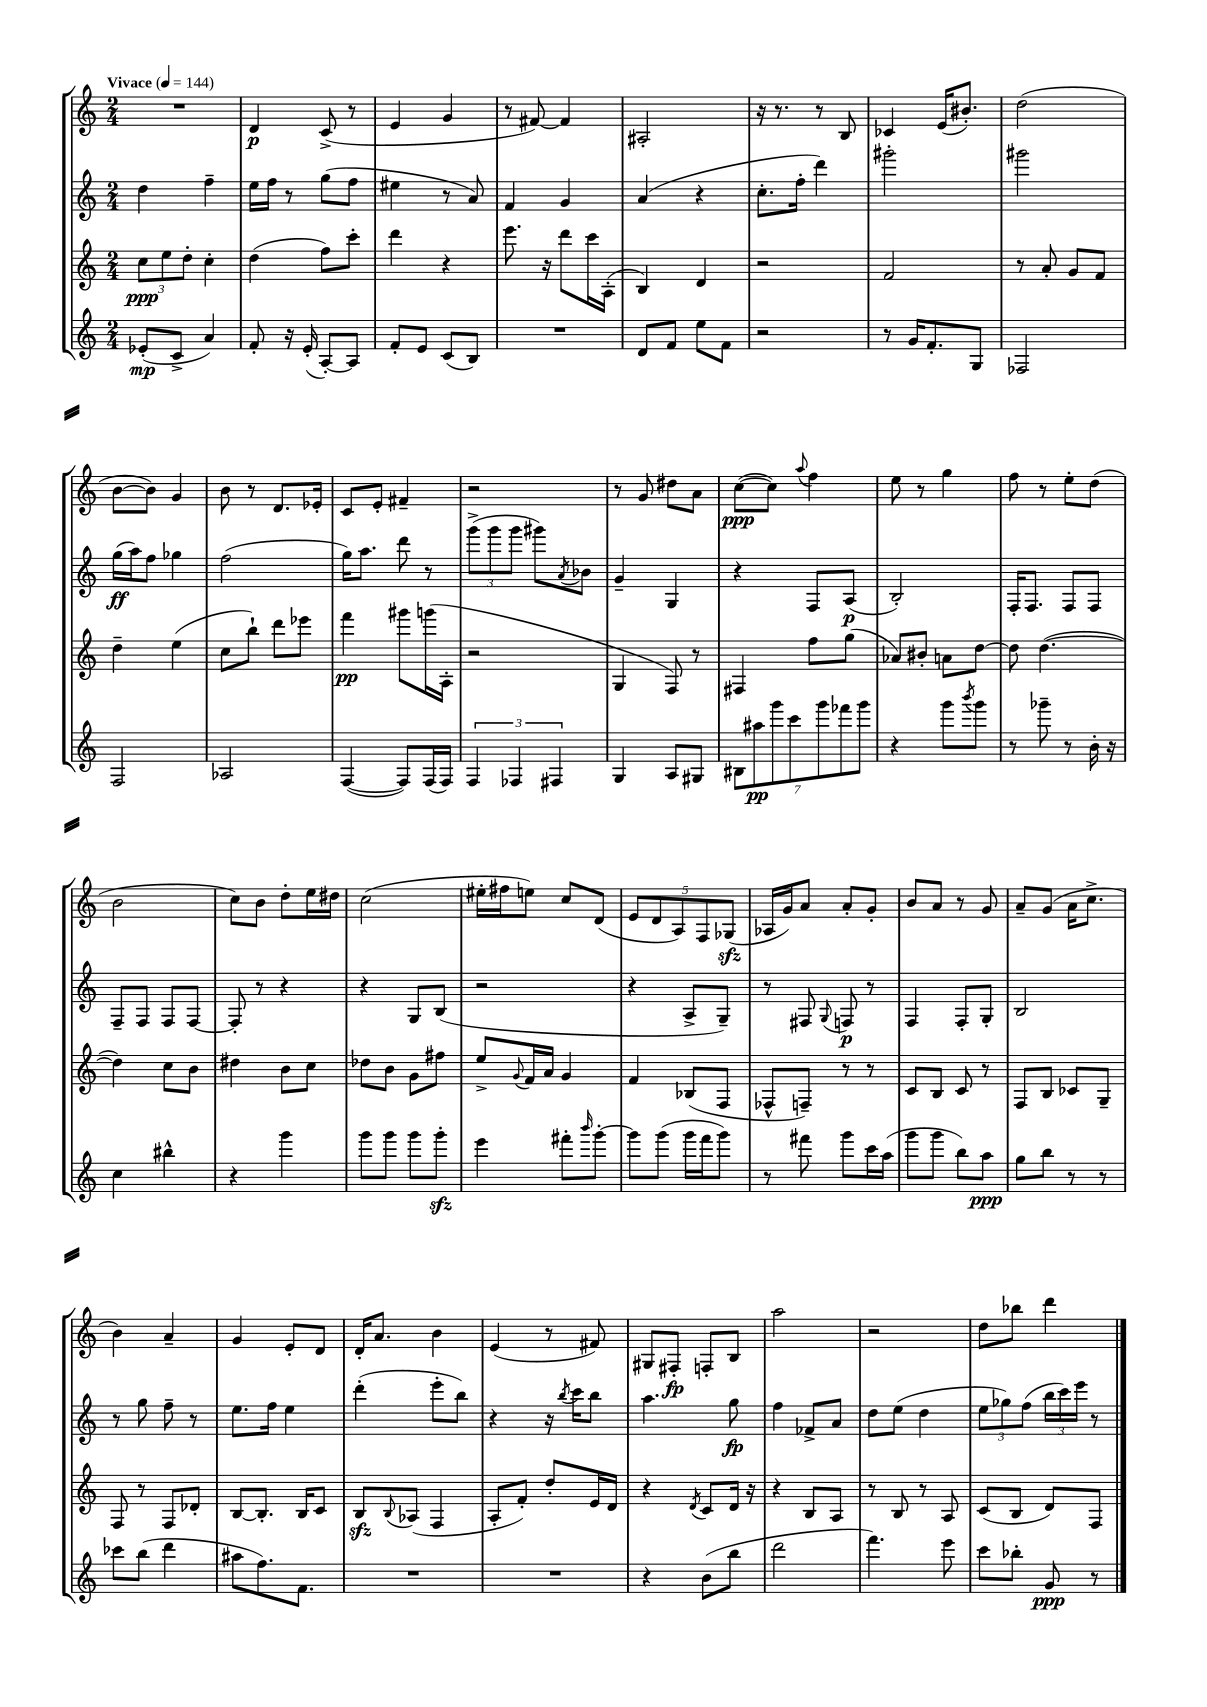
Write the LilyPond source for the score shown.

<<
\new StaffGroup <<
\new Staff = "s0" {
    \clef treble \key c \major \numericTimeSignature \time 2/4 \tempo "Vivace" 4 = 144
    R2 |
    d'4\p c'8->( r8 |
    e'4 g'4 |
    r8 fis'8~) fis'4 |
    ais2-. |
    r16 r8. r8 b8 |
    ces'4 e'16( bis'8.-.) |
    d''2( |
    b'8~ b'8) g'4 |
    b'8 r8 d'8. ees'16-. |
    c'8 e'8-. fis'4-- |
    r2 |
    r8 g'8 dis''8 a'8 |
    c''8~\ppp( c''8) \appoggiatura { a''8 } f''4 |
    e''8 r8 g''4 |
    f''8 r8 e''8-. d''8( |
    b'2 |
    c''8) b'8 d''8-. e''16 dis''16 |
    c''2( |
    eis''16-. fis''16 e''8) c''8 d'8( |
    \tuplet 5/4 { e'8 d'8 a8) f8 ges8\sfz( } |
    aes16 g'16) a'8 a'8-. g'8-. |
    b'8 a'8 r8 g'8 |
    a'8-- g'8( a'16 c''8.-> |
    b'4) a'4-- |
    g'4 e'8-. d'8 |
    d'16-. a'8. b'4 |
    e'4( r8 fis'8) |
    gis8 fis8-.\fp f8-. b8 |
    a''2 |
    r2 |
    d''8 bes''8 d'''4 \bar "|." |
}
\new Staff = "s1" {
    \clef treble \key c \major \numericTimeSignature \time 2/4
    d''4 f''4-- |
    e''16 f''16 r8 g''8( f''8 |
    eis''4 r8 a'8) |
    f'4 g'4 |
    a'4( r4 |
    c''8.-. f''16-. d'''4) |
    gis'''2-. |
    gis'''2 |
    g''16\ff( a''16) f''8 ges''4 |
    f''2( |
    g''16) a''8. d'''8 r8 |
    \tuplet 3/2 { g'''8->( g'''8 g'''8 } gis'''8) \acciaccatura { a'8 } bes'8 |
    g'4-- g4 |
    r4 f8 a8\p( |
    b2-.) |
    f16-. f8. f8 f8 |
    f8-- f8 f8 f8~ |
    f8-. r8 r4 |
    r4 g8 b8( |
    r2 |
    r4 a8-> g8--) |
    r8 fis8 \appoggiatura { g8 } f8\p r8 |
    f4 f8-. g8-. |
    b2 |
    r8 g''8 f''8-- r8 |
    e''8. f''16 e''4 |
    d'''4-.( e'''8-. b''8) |
    r4 r16 \acciaccatura { b''8 } c'''16 b''8 |
    a''4. g''8\fp |
    f''4 fes'8-> a'8 |
    d''8 e''8( d''4 |
    \tuplet 3/2 { e''8 ges''8) f''8( } \tuplet 3/2 { b''16 c'''16) e'''16 } r8 \bar "|." |
}
\new Staff = "s2" {
    \clef treble \key c \major \numericTimeSignature \time 2/4
    \tuplet 3/2 { c''8\ppp e''8 d''8-. } c''4-. |
    d''4( f''8) c'''8-. |
    d'''4 r4 |
    e'''8. r16 d'''8 c'''16 a16-.( |
    b4) d'4 |
    r2 |
    f'2 |
    r8 a'8-. g'8 f'8 |
    d''4-- e''4( |
    c''8 b''8-!) d'''8 ees'''8 |
    f'''4\pp gis'''8 g'''16( a16-. |
    r2 |
    g4 f8) r8 |
    fis4 f''8 g''8( |
    aes'8) bis'8-. a'8 d''8~ |
    d''8 d''4.~( |
    d''4) c''8 b'8 |
    dis''4 b'8 c''8 |
    des''8 b'8 g'8 fis''8 |
    e''8-> \appoggiatura { g'8 } f'16 a'16 g'4 |
    f'4 bes8( f8 |
    fes8-^ f8--) r8 r8 |
    c'8 b8 c'8 r8 |
    f8 b8 ces'8 g8-- |
    f8 r8 f8 des'8-. |
    b8~ b8.-. b16 c'8 |
    b8\sfz \appoggiatura { b8 } aes8( f4 |
    a8-. f'8-.) d''8-. e'16 d'16 |
    r4 \acciaccatura { d'8 } c'8 d'16 r16 |
    r4 b8 a8 |
    r8 b8 r8 a8 |
    c'8( b8 d'8) f8 \bar "|." |
}
\new Staff = "s3" {
    \clef treble \key c \major \numericTimeSignature \time 2/4
    ees'8-.\mp( c'8-> a'4) |
    f'8-. r16 e'16-.( a8~-.) a8 |
    f'8-. e'8 c'8( b8) |
    R2 |
    d'8 f'8 e''8 f'8 |
    r2 |
    r8 g'16 f'8.-. g8 |
    fes2 |
    f2 |
    aes2 |
    f4~( f8) f16( f16) |
    \tuplet 3/2 { f4 fes4 fis4 } |
    g4 a8 gis8 |
    \tuplet 7/4 { bis8 ais''8\pp g'''8 c'''8 g'''8 fes'''8 g'''8 } |
    r4 g'''8 \acciaccatura { b'''8 } g'''8 |
    r8 ges'''8-- r8 b'16-. r16 |
    c''4 bis''4-^ |
    r4 g'''4 |
    g'''8 g'''8 g'''8 g'''8-.\sfz |
    e'''4 fis'''8-. \grace { b'''16 } g'''8~-. |
    g'''8 g'''8( g'''16 f'''16 g'''8) |
    r8 fis'''8 g'''8 c'''16 a''16( |
    g'''8 g'''8 b''8) a''8\ppp |
    g''8 b''8 r8 r8 |
    ces'''8 b''8( d'''4 |
    ais''8 f''8.) f'8. |
    R2 |
    R2 |
    r4 b'8( b''8 |
    d'''2 |
    f'''4.) e'''8 |
    c'''8 bes''8-. g'8\ppp r8 \bar "|." |
}
>>
>>
\layout { \context { \Score \remove "Bar_number_engraver" } }
